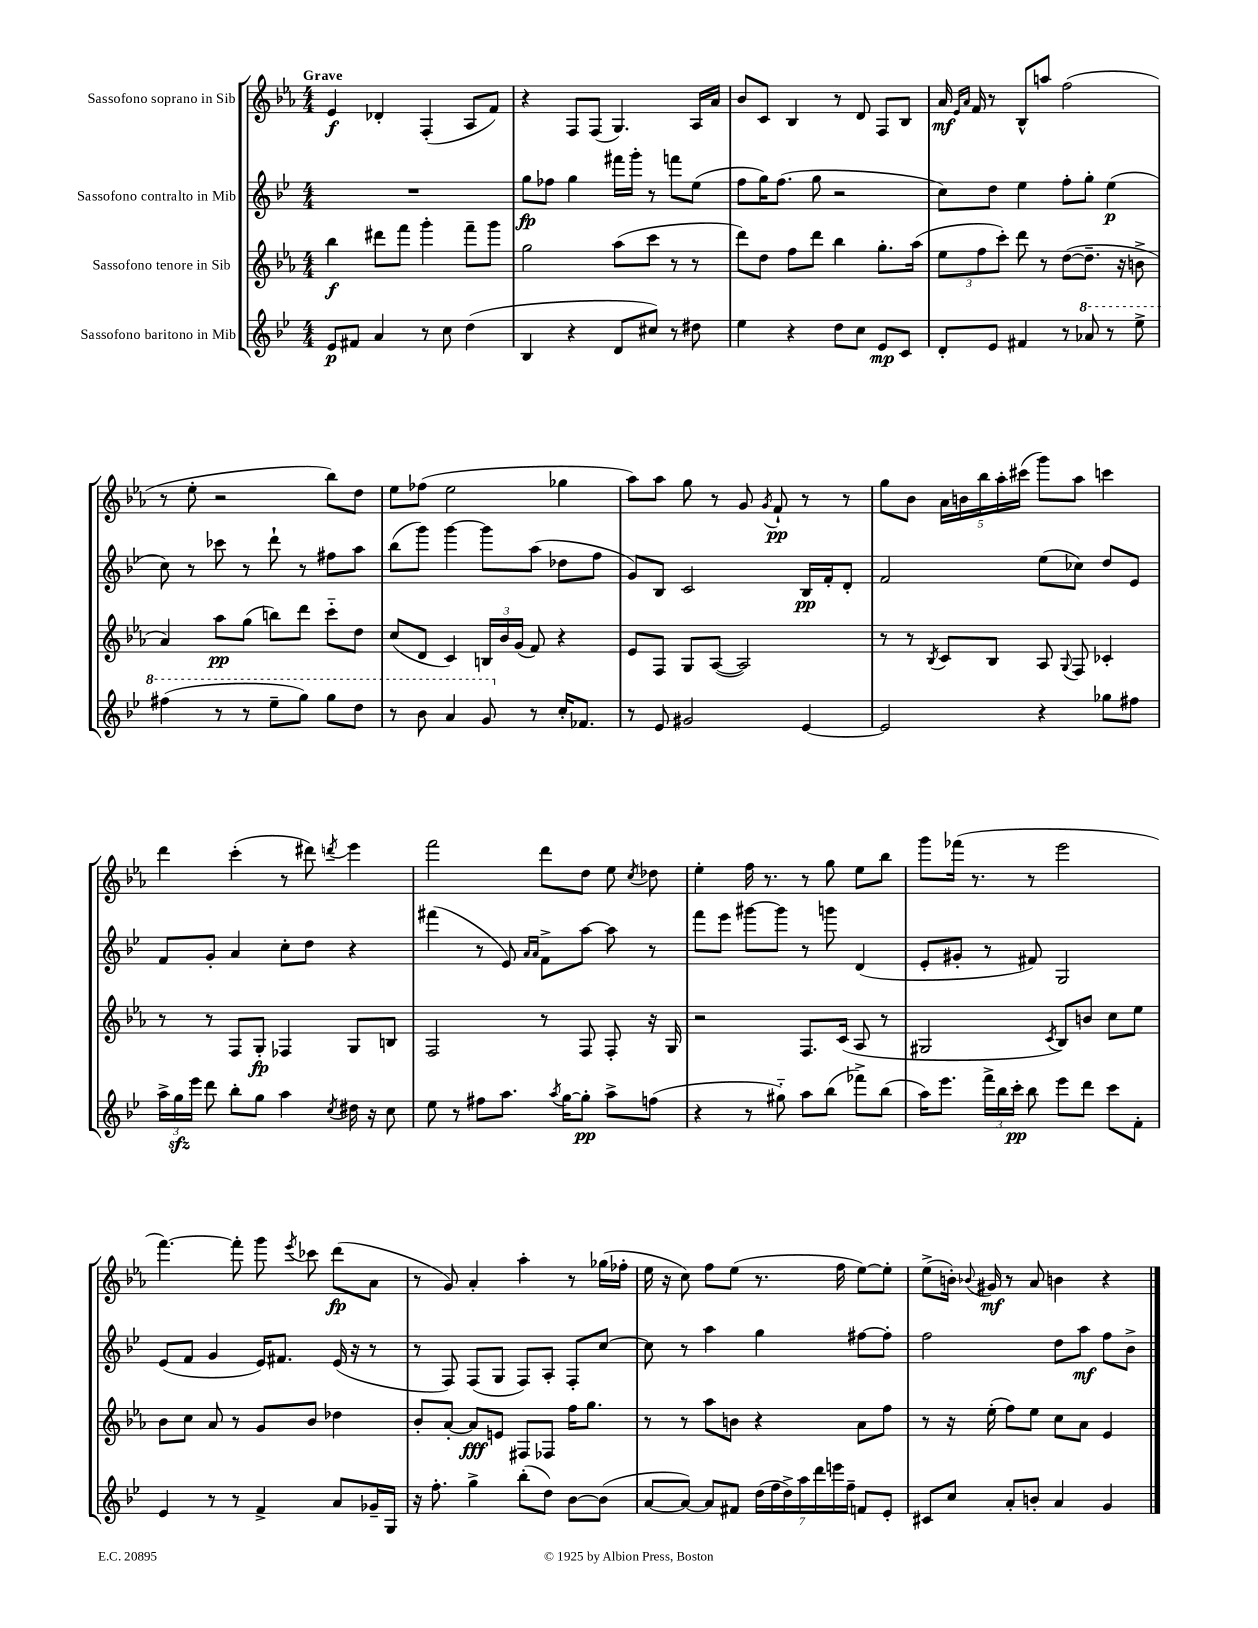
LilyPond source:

<<
\new StaffGroup <<
\new Staff = "s0" \with { instrumentName = "Sassofono soprano in Sib" } {
    \clef treble \key ees \major \numericTimeSignature \time 4/4 \tempo "Grave"
    \autoBeamOff ees'4\f des'4-. f4-.( aes8[ f'8]) |
    r4 f8[ f8]( g4.) aes16[ aes'16] |
    bes'8[ c'8] bes4 r8 d'8 f8[ bes8] |
    aes'16\mf \grace { ees'16[ aes'16] } f'16 r8 bes8[-^ a''8] f''2( |
    r8 ees''8-. r2 bes''8[) d''8] |
    ees''8[ fes''8]( ees''2 ges''4 |
    aes''8[) aes''8] g''8 r8 g'8 \acciaccatura { g'8 } f'8-!\pp r8 r8 |
    g''8[ bes'8] \tuplet 5/4 { aes'16[ b'16 bes''16 aes''16-. cis'''16]( } g'''8[) aes''8] c'''4 |
    d'''4 c'''4-.( r8 dis'''8) \acciaccatura { d'''8 } ees'''4 |
    f'''2 d'''8[ d''8] ees''8 \acciaccatura { c''8 } des''8 |
    ees''4-. f''16 r8. r8 g''8 ees''8[ bes''8] |
    g'''8[ fes'''16]( r8. r8 ees'''2 |
    f'''4.~) f'''8-. g'''8 \acciaccatura { ees'''8 } ces'''8 d'''8[\fp( aes'8] |
    r8 g'8) aes'4-. aes''4-. r8 ges''16[( fes''16]-. |
    ees''16 r16 c''8) f''8[ ees''8]( r8. f''16 ees''8[~) ees''8]-. |
    ees''8[->( b'16]-.) \appoggiatura { bes'8 } gis'16\mf r8 aes'8 b'4 r4 \bar "|." |
}
\new Staff = "s1" \with { instrumentName = "Sassofono contralto in Mib" } {
    \clef treble \key bes \major \numericTimeSignature \time 4/4
    \autoBeamOff R1 |
    g''8[\fp fes''8] g''4 fis'''16[ g'''16]-. r8 f'''8[ ees''8]( |
    f''8[ g''16) f''8.]( g''8 r2 |
    c''8[) d''8] ees''4 f''8[-. g''8]-. ees''4\p( |
    c''8) r8 ces'''8 r8 d'''8-! r8 fis''8[ a''8] |
    bes''8[( g'''8]) g'''4~ g'''8[ a''8]( des''8[ f''8] |
    g'8[) bes8] c'2 bes16[\pp f'16-. d'8]-. |
    f'2 ees''8[( ces''8]) d''8[ ees'8] |
    f'8[ g'8]-. a'4 c''8[-. d''8] r4 |
    fis'''4( r8 ees'8) \grace { a'16[ a'16] } f'8[-> a''8]~ a''8 r8 |
    f'''8[ ees'''8] gis'''8[~ gis'''8] r8 g'''8 d'4( |
    ees'8[-. gis'8]-. r8 fis'8) g2 |
    ees'8[( f'8] g'4 ees'16[) fis'8.] ees'16( r16 r8 |
    r8 f8) f8[( g8] f8[) a8]-. f8[-. c''8]~ |
    c''8 r8 a''4 g''4 fis''8[~ fis''8]-. |
    f''2 d''8[ a''8]\mf f''8[ bes'8]-> \bar "|." |
}
\new Staff = "s2" \with { instrumentName = "Sassofono tenore in Sib" } {
    \clef treble \key ees \major \numericTimeSignature \time 4/4
    \autoBeamOff bes''4\f dis'''8[ f'''8] g'''4-. f'''8[-- g'''8] |
    g''2 aes''8[( c'''8] r8 r8 |
    d'''8[) d''8] f''8[ d'''8] bes''4 g''8.[-. aes''16]( |
    \tuplet 3/2 { ees''8[ f''8 c'''8]-.) } d'''8 r8 d''8[~( d''8.]-- r16 b'8-> |
    aes'4) aes''8[\pp g''8]( b''8[) d'''8] c'''8[-_ d''8] |
    c''8[( d'8] c'4) \tuplet 3/2 { b16[ bes'16 g'16]( } f'8) r4 |
    ees'8[ f8] g8[ aes8]~( aes2) |
    r8 r8 \acciaccatura { bes8 } c'8[ bes8] aes8 \appoggiatura { g8 } f8 ces'4-. |
    r8 r8 f8[ g8]-.\fp fes4 g8[ b8] |
    f2 r8 f8 f8-. r16 g16 |
    r2 f8.[ c'16]( aes8 r8 |
    gis2 \acciaccatura { c'8 } bes8[) b'8] c''8[ ees''8] |
    bes'8[ c''8] aes'8 r8 g'8[ bes'8] des''4 |
    bes'8[-. aes'8]~-. aes'8[\fff e'8] fis8[ fes8] f''16[ g''8.] |
    r8 r8 aes''8[ b'8] r4 aes'8[ f''8] |
    r8 r16 ees''16-.( f''8[) ees''8] c''8[ aes'8] ees'4 \bar "|." |
}
\new Staff = "s3" \with { instrumentName = "Sassofono baritono in Mib" } {
    \clef treble \key bes \major \numericTimeSignature \time 4/4
    \autoBeamOff ees'8[\p fis'8] a'4 r8 c''8 d''4( |
    bes4 r4 d'8[ cis''8]) r8 dis''8 |
    ees''4 r4 d''8[ c''8] ees'8[\mp c'8] |
    d'8[-. ees'8] fis'4 r8 \ottava #1 aes''8 r8 ees'''8-> |
    fis'''4( r8 r8 ees'''8[-- g'''8]) g'''8[ d'''8] |
    r8 bes''8 a''4 g''8 \ottava #0 r8 c''16[-. fes'8.] |
    r8 ees'8 gis'2 ees'4~ |
    ees'2 r4 ges''8[ fis''8] |
    \tuplet 3/2 { a''16[-> g''16\sfz ees'''16] } d'''8 bes''8[-. g''8] a''4 \acciaccatura { c''8 } dis''16 r16 c''8 |
    ees''8 r8 fis''8[ a''8.] \acciaccatura { a''8 } g''16[~ g''8]-.\pp a''8[-> f''8]( |
    r4 r8 gis''8-_) a''8[ bes''8]( fes'''8[->) bes''8]( |
    a''16[) ees'''8.] \tuplet 3/2 { f'''16[-> bes''16 c'''16]-.\pp } bes''8 ees'''8[ d'''8] c'''8[ f'8]-. |
    ees'4 r8 r8 f'4-> a'8[ ges'16-- g16] |
    r16 f''8.-. g''4-> bes''8[-.( d''8]) bes'8[~ bes'8]( |
    a'8[~ a'8]~) a'8[ fis'8] \tuplet 7/4 { d''16[( f''16 d''16->) a''16 d'''16 e'''16 f''16]-- } f'8[ ees'8]-. |
    cis'8[ c''8] a'8[-. b'8]-. a'4 g'4 \bar "|." |
}
>>
>>
\layout { \context { \Score \remove "Bar_number_engraver" } }
